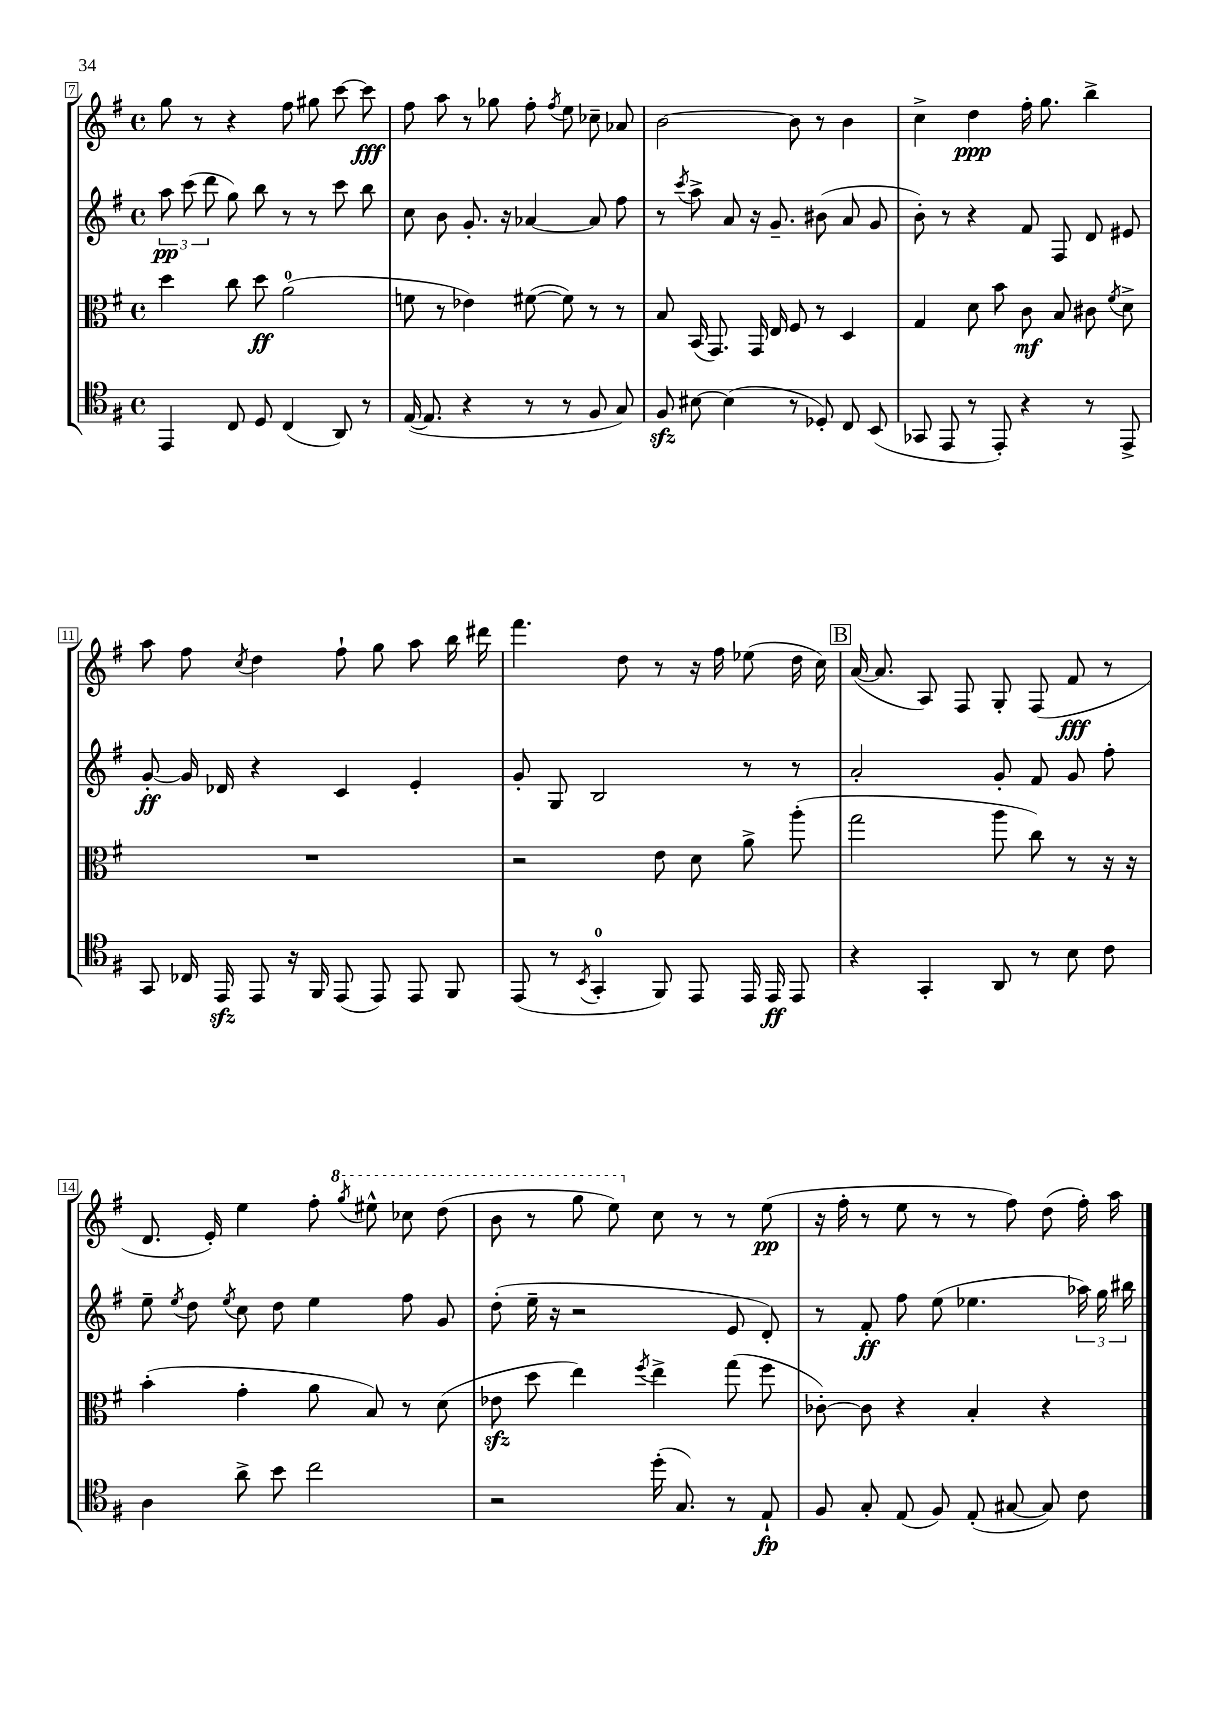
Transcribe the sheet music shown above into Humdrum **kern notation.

**kern	**kern	**kern	**kern
*staff4	*staff3	*staff2	*staff1
*clefC4	*clefC3	*clefG2	*clefG2
*k[f#]	*k[f#]	*k[f#]	*k[f#]
*M4/4	*M4/4	*M4/4	*M4/4
*met(c)	*met(c)	*met(c)	*met(c)
4EE/	4dd\	12aa\	8gg\
.	.	(12ccc\	.
.	.	.	8r
.	.	12ddd\	.
8C/	8cc\	8gg\)	4r
8D/	8dd\	8bb\	.
(4C/	(2a\	8r	8ff#\
.	.	8r	8gg#\
8AA/)	.	8ccc\	[8ccc\
8r	.	8bb\	8ccc\]
=	=	=	=
([16E/	8f\	8cc\	8ff#\
8.E/]	.	.	.
.	8r	8b\	8aa\
4r	4e-\)	8.g'/	8r
.	.	.	8gg-\
.	.	16r	.
8r	([8f#\	[4a-/	8ff#'\
.	.	.	8qff#/
8r	8f#\])	.	8ee\
8F#/	8r	8a-/]	8cc-~\
8G/)	8r	8ff#\	8a-/
=	=	=	=
8F#/	8B/	8r	[2b\
.	.	8qccc/	.
[8B#\	(16BB/	8aa^\	.
.	8.GG/)	.	.
(4B#\]	.	8a/	.
.	16GG/	16r	.
.	16E/	8.g~/	.
8r	8F#/	.	8b\]
8D-'/)	8r	(8b#\	8r
8C/	4D/	8a/	4b\
(8BB/	.	8g/	.
=	=	=	=
8GG-/	4G/	8b'\)	4cc^\
8EE/	.	8r	.
8r	8d\	4r	4dd\
8EE'/)	8b\	.	.
4r	8c\	8f#/	16ff#'\
.	.	.	8.gg\
.	8B/	8F#/	.
8r	8c#\	8d/	4bb^\
.	8qf#/	.	.
8EE^/	8d^\	8e#/	.
=	=	=	=
8GG/	1r	[8g'/	8aa\
16C-/	.	16g/]	8ff#\
16EE/	.	16d-/	.
.	.	.	8qcc/
8EE/	.	4r	4dd\
16r	.	.	.
16FF#/	.	.	.
(8EE/	.	4c/	8ff#`\
8EE/)	.	.	8gg\
8EE/	.	4e'/	8aa\
8FF#/	.	.	16bb\
.	.	.	16ddd#\
=	=	=	=
(8EE/	2r	8g'/	4.fff#\
8r	.	8G/	.
8qBB/	.	.	.
4GG'/	.	2B/	.
.	.	.	8dd\
8FF#/)	8e\	.	8r
8EE/	8d\	.	16r
.	.	.	16ff#\
16EE/	8a^\	8r	(8ee-\
16EE/	.	.	.
8EE/	(8aa'\	8r	16dd\
.	.	.	16cc\)
=	=	=	=
4r	2gg\	2a'/	([16a/
.	.	.	8.a/]
4GG'/	.	.	8A/)
.	.	.	8F#/
8AA/	8aa\	8g'/	8G'/
8r	8cc\)	8f#/	(8F#/
8B\	8r	8g/	8f#/
8c\	16r	8ff#'\	8r
.	16r	.	.
=	=	=	=
4A\	(4b'\	8ee~\	8.d/
.	.	8qee/	.
.	.	8dd\	.
.	.	.	16e'/)
.	.	8qee/	.
8a^\	4g'\	8cc\	4ee\
8b\	.	8dd\	.
2cc\	8a\	4ee\	8ff#'\
.	.	.	8qggg/
.	8B/)	.	8eee#^^\
.	8r	8ff#\	8ccc-\
.	(8d\	8g/	(8ddd\
=	=	=	=
2r	8e-\	(8dd'\	8bb\
.	8dd\	16ee~\	8r
.	.	16r	.
.	4ee\)	2r	8ggg\
.	.	.	8eee\)
.	8qff#/	.	.
(16dd'\	4ee^\	.	8cc\
8.G/)	.	.	.
.	.	.	8r
8r	(8gg\	8e/	8r
8E`/	8ff#\	8d'/)	(8ee\
=	=	=	=
8F#/	[8c-'\)	8r	16r
.	.	.	16ff#'\
8G'/	8c-\]	8f#'/	8r
(8E/	4r	8ff#\	8ee\
8F#/)	.	(8ee\	8r
(8E'/	4B'/	4.ee-\	8r
[8G#/	.	.	8ff#\)
8G#/])	4r	.	(8dd\
8c\	.	24aa-\)	16ff#'\)
.	.	24gg\	.
.	.	.	16aa\
.	.	24bb#\	.
==	==	==	==
*-	*-	*-	*-
